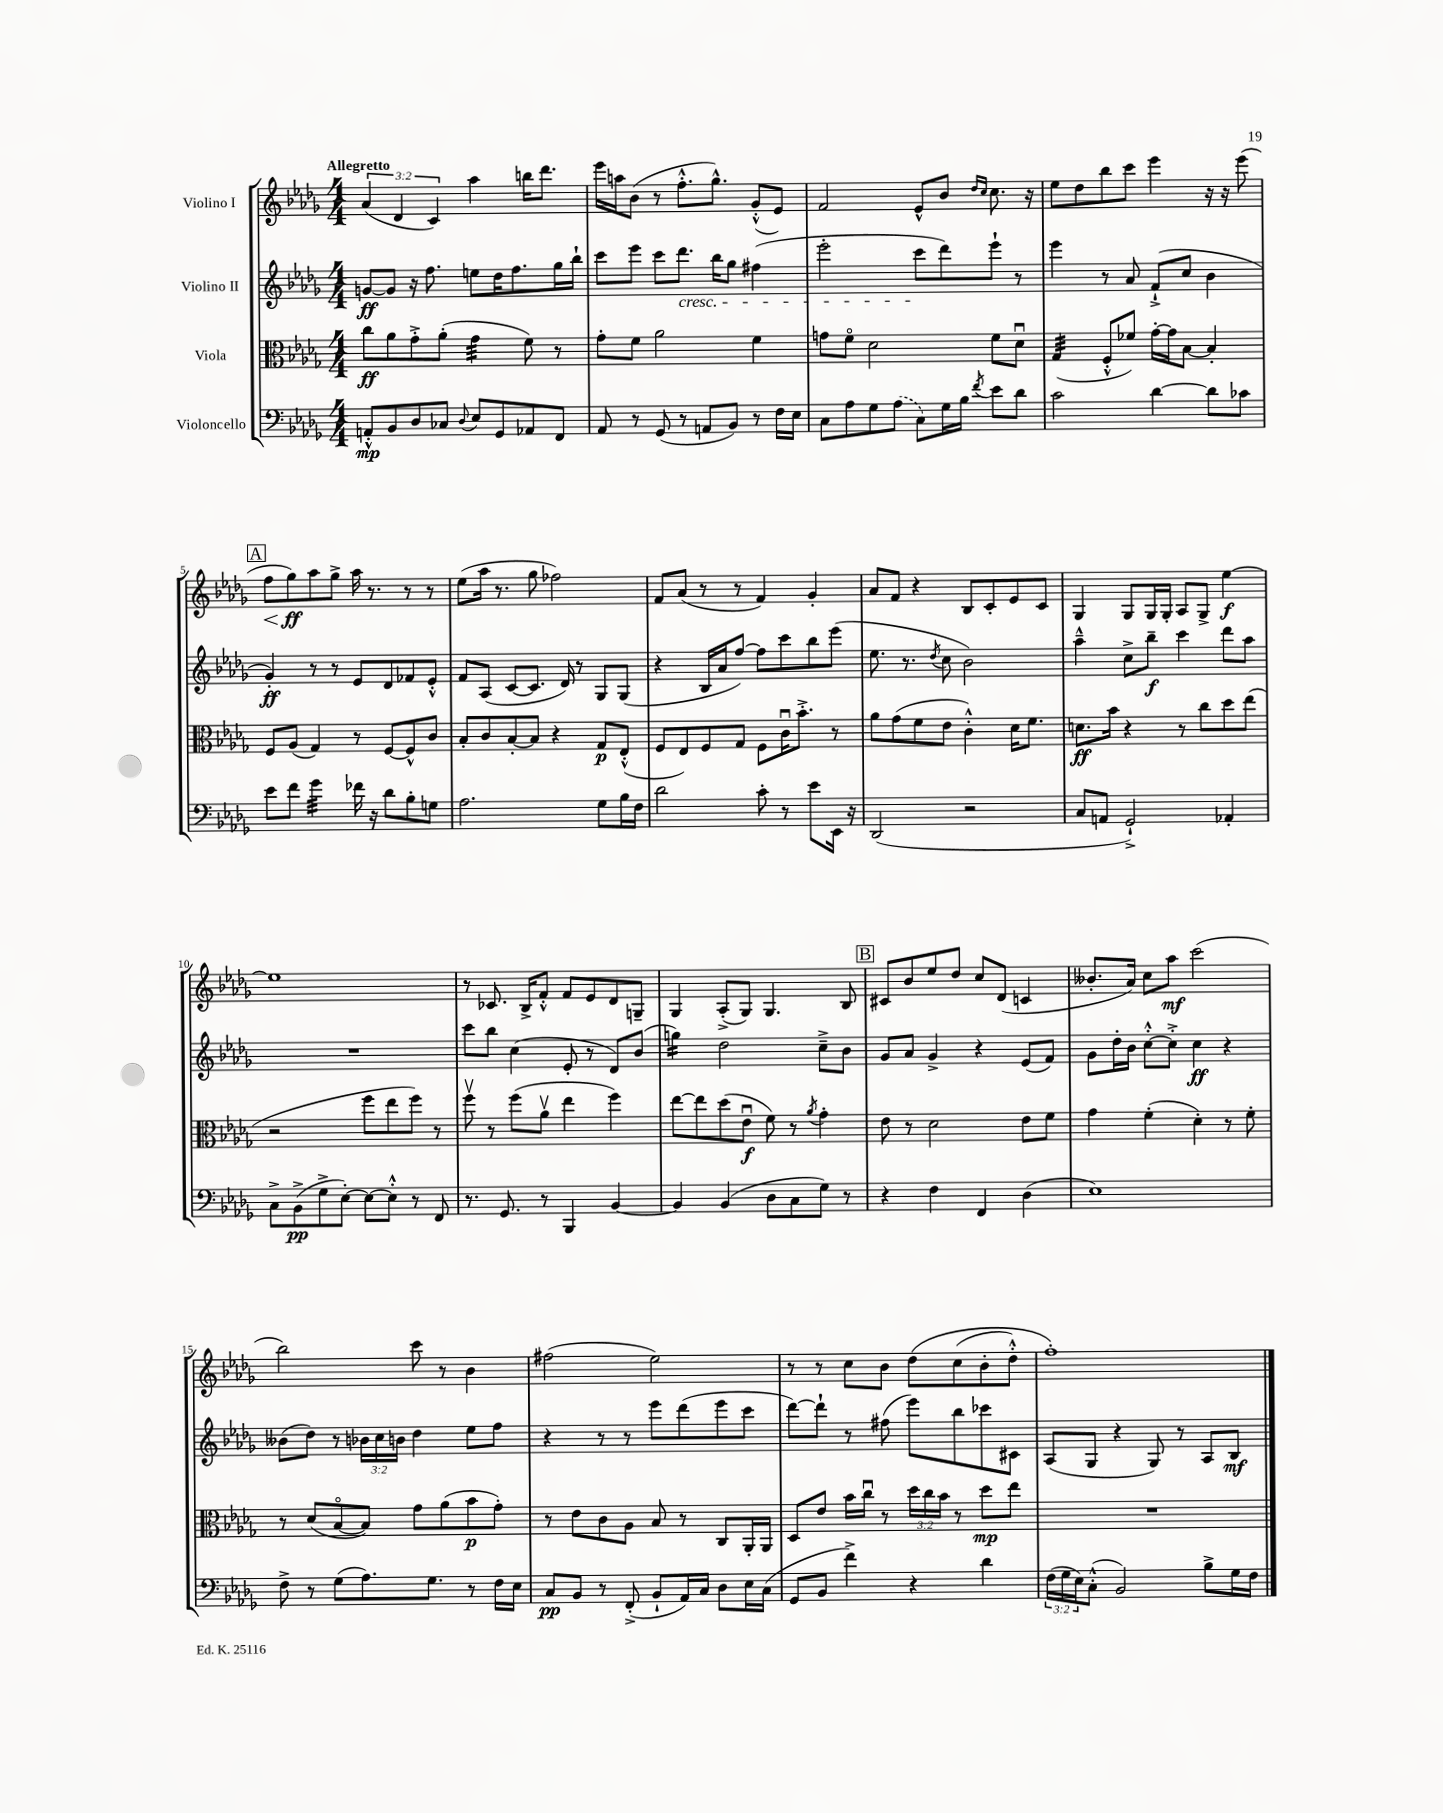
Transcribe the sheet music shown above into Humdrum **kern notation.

**kern	**kern	**kern	**kern
*staff4	*staff3	*staff2	*staff1
*clefF4	*clefC3	*clefG2	*clefG2
*k[b-e-a-d-g-]	*k[b-e-a-d-g-]	*k[b-e-a-d-g-]	*k[b-e-a-d-g-]
*M4/4	*M4/4	*M4/4	*M4/4
8AA'^^	8cc	[8g	(6a-
8BB-	8a-	8g]	.
.	.	.	6d-
8D-	8g-'^	16r	.
.	.	8.ff	.
.	.	.	6c)
8C-	(8a-'	.	.
8qqD-	.	.	.
8E-	4g-	8ee	4aa-
8GG-	.	16dd-	.
.	.	8.ff	.
8AA-	8f)	.	16bb
.	.	.	8.ddd-
8FF	8r	16gg-	.
.	.	16bb-`	.
=	=	=	=
8AA-	8g-'	8ccc	16eee-
.	.	.	16aa
8r	8f	8eee-	(8b-
(8GG-	2a-	8ccc	8r
8r	.	8.ddd-	8.ff'^^
8AA	.	.	.
.	.	16bb-	8.gg-^^)
8BB-)	.	8gg-	.
8r	4f	(4ff#	(8g-'^^
16F	.	.	8e-)
16E-	.	.	.
=	=	=	=
8C	8g	2eee-'	2f
8A-	8fo	.	.
8G-	2d-	.	.
(8A-	.	.	.
8C)	.	8ccc	8e-^^
16G-	.	8ddd-)	8b-
16B-	.	.	.
.	.	.	16qqdd-
8qf	.	.	16qqcc
8e-	8f	8eee-`	8.cc
8d-	8d-u	8r	.
.	.	.	16r
=	=	=	=
2c	(4G-	4eee-	8ee-
.	.	.	8dd-
.	8F'^^	8r	8bb-
.	8f-)	8a-	8ccc
[4d-	[16g-'	(8f`^	4eee-
.	16g-]	.	.
.	[8B-	8cc	.
8d-]	4B-']	4b-	16r
.	.	.	16r
8c-	.	.	(8eee-
=	=	=	=
8e-	8F	4g-')	8ff
8f	(8A-	.	8gg-)
4g-	4G-)	8r	8aa-
.	.	8r	8gg-^
16f-	8r	8e-	16aa-
16r	.	.	8.r
8d-	[8F	8d-	.
8B-'	8F^^]	8f-	8r
8G	8c	8e-'^^	8r
=	=	=	=
2.A-	8B-'	8f	(8ee-
.	8c	(8A-	16aa-
.	.	.	8.r
.	[8B-'	[8c	.
.	8B-]	8.c]	8gg-
.	4r	.	2ff-)
.	.	16d-)	.
.	.	8r	.
8G-	8G-	8G-	.
16B-	(8E-'^^	(8G-	.
16F	.	.	.
=	=	=	=
2d-	8F	4r	8f
.	8E-)	.	(8a-
.	8F	16B-	8r
.	.	16a-	.
.	8G-	[8ff)	8r
8c'	8F	8ff]	4f)
8r	16cu	8ccc	.
.	8.b-'^	.	.
8e-	.	8bb-	4g-'
16EE-	8r	(8eee-	.
16r	.	.	.
=	=	=	=
(2DD-	8a-	8.ee-	8a-
.	(8g-	.	8f
.	.	8.r	.
.	8f	.	4r
.	.	8qdd-	.
.	8e-	8cc	.
2r	4c'^^)	2b-)	8B-
.	.	.	8c'
.	16d-	.	8e-
.	8.f	.	.
.	.	.	8c
=	=	=	=
8C	8.d	4aa-~^^	4G-
8AA	.	.	.
.	16b-	.	.
2GG-`^)	4r	8cc^	8G-
.	.	8bb-~	16G-
.	.	.	16G-'
.	8r	4ccc	8A-
.	8cc	.	8G-^
4AA-'	8dd-	8ddd-	[4ee-
.	(8ee-	8aa-	.
=	=	=	=
8C^	2r	1r	1ee-]
(8BB-^	.	.	.
8G-^	.	.	.
[8E-')	.	.	.
8E-_	8ff	.	.
8E-'^^]	8ee-	.	.
8r	8ff)	.	.
8FF	8r	.	.
=	=	=	=
8.r	8ffv	8ccc	8r
.	8r	8bb-	8.c-
8.GG-	.	.	.
.	(8ff	(4cc	.
.	.	.	16B-^
8r	8a-v	.	8f'^^
4BBB-	4ee-	8e-'	8f
.	.	8r	8e-
[4BB-	4ff)	8d-)	8d-
.	.	(8b-	8G~
=	=	=	=
4BB-]	[8ee-	4gg)	4G-
.	8ee-]	.	.
(4BB-	(8dd-	2dd-	(8A-'^
.	8e-u	.	8G-)
8D-	8f)	.	4.G-
8C	8r	.	.
.	8qa-	.	.
8G-)	4g-'	8cc~^	.
8r	.	8b-	8B-
=	=	=	=
4r	8e-	8g-	8c#
.	8r	8a-	8b-
4F	2d-	4g-^	8ee-
.	.	.	8dd-
4FF	.	4r	8cc
.	.	.	(8d-
(4D-	8e-	(8e-	4c
.	8f	8f)	.
=	=	=	=
1E-)	4g-	8g-	8.b--'
.	.	16dd-'	.
.	.	16b-	16a-)
.	(4f'	[8cc'^^	8cc
.	.	8cc'^]	8aa-
.	4d-')	4cc	(2ccc
.	8r	4r	.
.	8f'	.	.
=	=	=	=
8F^	8r	(8b--	2bb-)
8r	(8d-	8dd-)	.
(8G-	[8B-o	8r	.
8.A-)	8B-])	24b-	.
.	.	24cc	.
.	.	24b	.
.	8g-	4dd-	8ccc
8.G-	.	.	.
.	(8a-	.	8r
8r	8b-	8ee-	4b-
16F	8g-')	8ff	.
16E-	.	.	.
=	=	=	=
8C	8r	4r	(2ff#
8BB-	8e-	.	.
8r	8c	8r	.
(8FF'^	8A-	8r	.
8BB-`	8B-	8eee-	2ee-)
16AA-)	8r	(8ddd-	.
16C	.	.	.
8D-	8C	8eee-	.
16E-	16AA-'	8ccc	.
(16C	16AA-	.	.
=	=	=	=
8GG-	8D-	[8ddd-)	8r
8BB-	8e-	8ddd-`]	8r
4f^)	16b-	8r	8cc
.	16ccu	.	.
.	8r	(8ff#	8b-
4r	24dd-	8eee-)	&(8dd-
.	24cc	.	.
.	24b-	.	.
.	8r	8bb-	(8cc
4d-	8dd-	8ccc-	8b-'
.	8ee-	8c#	8dd-'^^)
=	=	=	=
(24F	1r	(8A-	1ff'&)
24G-	.	.	.
24E-)	.	.	.
(8C'^^	.	8G-	.
2BB-)	.	4r	.
.	.	8G-)	.
.	.	8r	.
8B-^	.	8A-	.
16G-	.	8B-	.
16F	.	.	.
==	==	==	==
*-	*-	*-	*-
